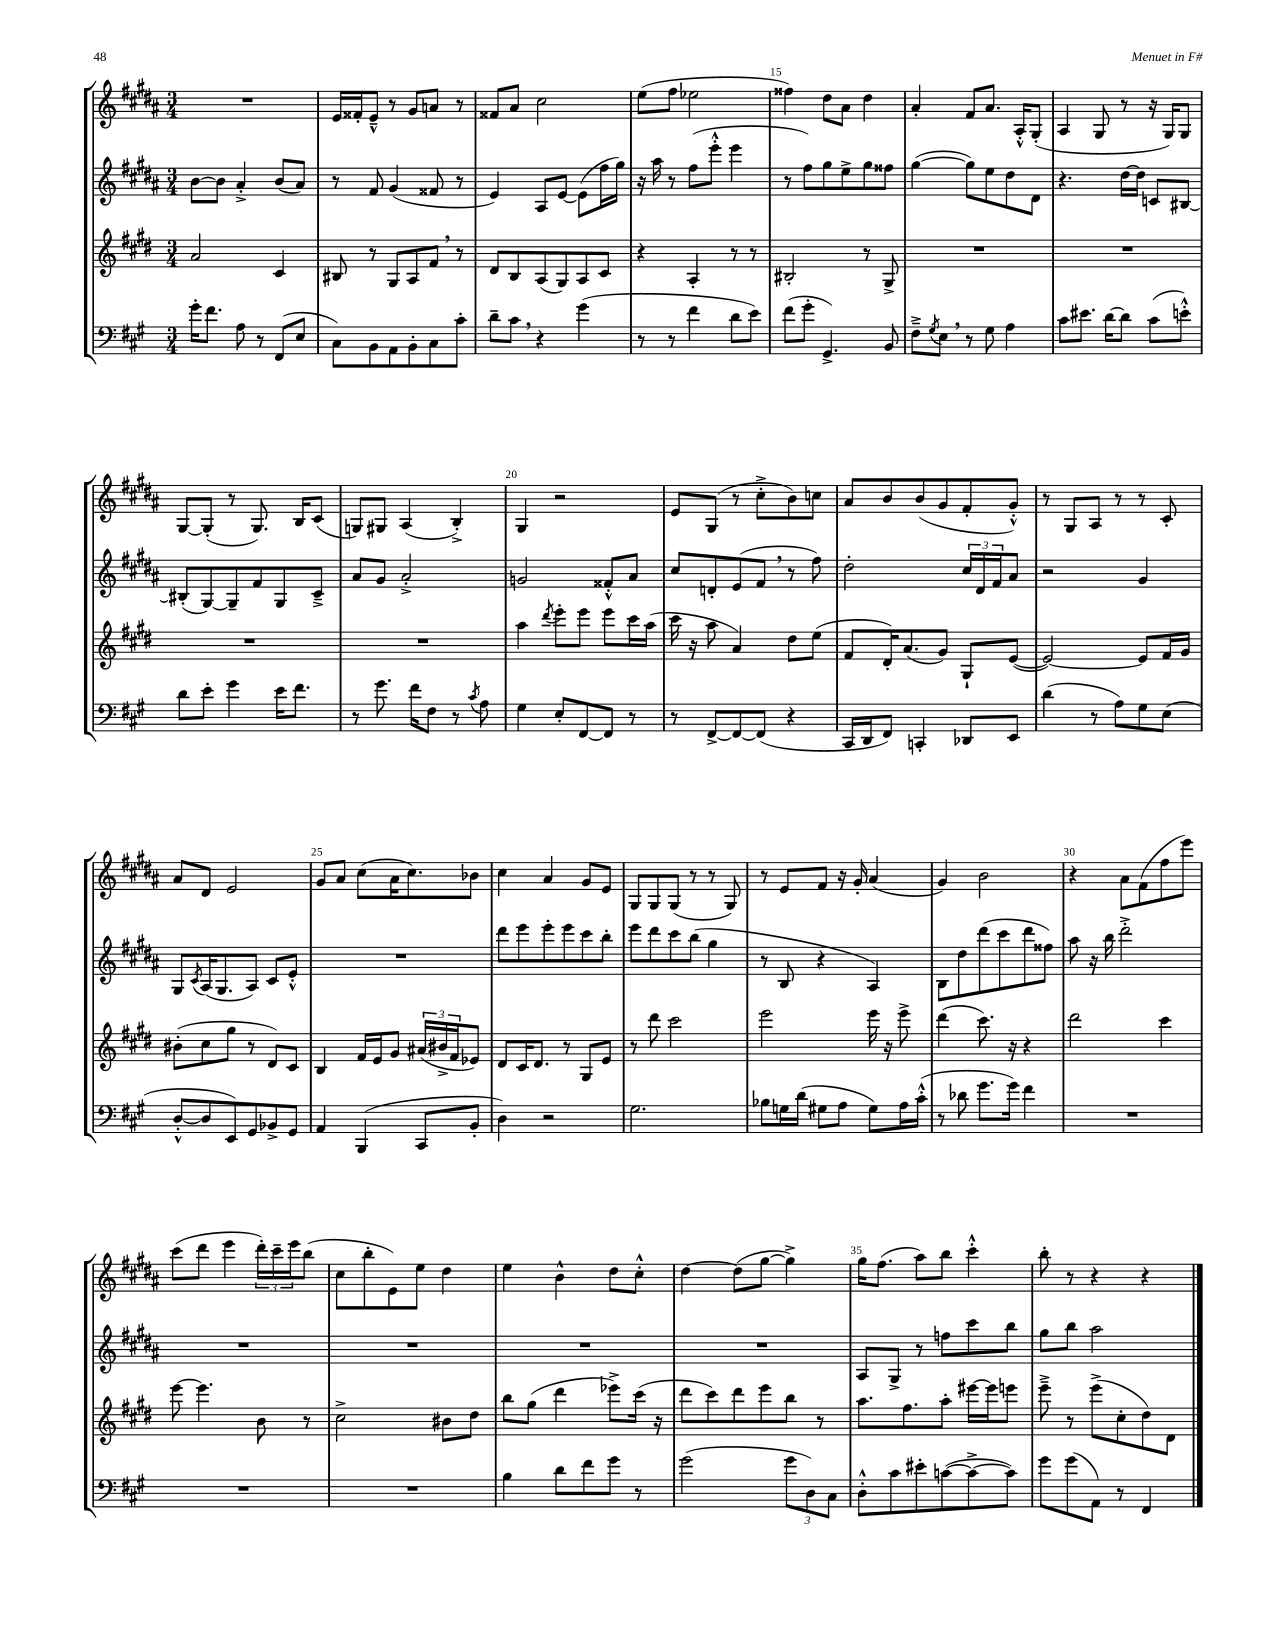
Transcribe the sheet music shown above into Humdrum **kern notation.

**kern	**kern	**kern	**kern
*staff4	*staff3	*staff2	*staff1
*clefF4	*clefG2	*clefG2	*clefG2
*k[f#c#g#]	*k[f#c#g#d#]	*k[f#c#g#d#a#]	*k[f#c#g#d#a#]
*M3/4	*M3/4	*M3/4	*M3/4
16g#'	2a	[8b	2.r
8.f#	.	.	.
.	.	8b]	.
8A	.	4a#'^	.
8r	.	.	.
(8FF#	4c#	(8b	.
8E	.	8a#)	.
=	=	=	=
8C#)	8B#	8r	16e
.	.	.	16f##'
8BB	8r	8f#	8e~^^
8AA	8G#	(4g#	8r
8BB'	8A	.	8g#
8C#	8f#	8f##	8a
8c#'	8r	8r	8r
=	=	=	=
8d~	8d#	4e)	8f##
8c#	8B	.	8a#
4r	(8A	8A#	2cc#
.	8G#)	[8e	.
(4g#	8A	(8e]	.
.	8c#	16ff#	.
.	.	16gg#)	.
=	=	=	=
8r	4r	16r	(8ee
.	.	16aa#	.
8r	.	8r	8ff#
4f#	4A'	(8ff#	2ee-
.	.	8eee'^^	.
8d	8r	4eee	.
8e)	8r	.	.
=	=	=	=
(8f#	2B#'	8r	4ff##)
8g#'	.	8ff#)	.
4.GG#^)	.	8gg#	8dd#
.	.	8ee^	8a#
.	8r	8gg#	4dd#
8BB	8G#^	8ff##	.
=	=	=	=
8F#~^	2.r	([4gg#	4a#'
8qG#	.	.	.
8E	.	.	.
8r	.	8gg#])	8f#
8G#	.	8ee	8.a#
4A	.	8dd#	.
.	.	.	16A#'^^
.	.	8d#	(8G#'
=	=	=	=
8c#	2.r	4.r	4A#
8.e#	.	.	.
.	.	.	8G#
[16d	.	.	.
8d]	.	[16dd#	8r
.	.	16dd#]	.
(8c#	.	8c	16r
.	.	.	16G#)
8e'^^)	.	[8B#	8G#
=	=	=	=
8d	2.r	(8B#']	[8G#
8e'	.	[8G#)	(8G#']
4g#	.	8G#~]	8r
.	.	8f#	8.G#)
16e	.	8G#	.
8.f#	.	.	16B
.	.	8c#~^	(8c#
=	=	=	=
8r	2.r	8a#	8G)
8.g#	.	8g#	8G#
.	.	2a#'^	(4A#
16f#	.	.	.
8F#	.	.	.
8r	.	.	4B'^)
8qc#	.	.	.
8A	.	.	.
=	=	=	=
4G#	4aa	2g	4G#
.	8qddd#	.	.
8E'	8eee'	.	2r
[8FF#	8eee	.	.
8FF#]	8eee	8f##'^^	.
8r	16ccc#	8a#	.
.	(16aa	.	.
=	=	=	=
8r	16ccc#	8cc#	8e
.	16r	.	.
[8FF#^	8aa	8d'	(8G#
8FF#_	4a)	(8e	8r
(8FF#]	.	8f#	8cc#'^
4r	8dd#	8r	8b)
.	(8ee	8ff#)	8cc
=	=	=	=
16CC#	8f#	2dd#'	8a#
16DD	.	.	.
8FF#)	16d#')	.	8b
.	(8.a	.	.
4CC'	.	.	(8b
.	8g#)	.	8g#
8DD-	8G#`	24cc#	8f#'
.	.	24d#	.
.	.	24f#	.
8EE	([8e	8a#	8g#'^^)
=	=	=	=
(4d	2e_)	2r	8r
.	.	.	8G#
8r	.	.	8A#
8A)	.	.	8r
8G#	8e]	4g#	8r
(8E	16f#	.	8c#'
.	16g#	.	.
=	=	=	=
[8D'^^	(8b#'	8G#	8a#
.	.	8qc#	.
8D]	8cc#	(16A#	8d#
.	.	8.G#	.
8EE)	8gg#	.	2e
8GG#	8r	8A#)	.
8BB-^	8d#)	8c#	.
8GG#	8c#	8e'^^	.
=	=	=	=
4AA	4B	2.r	8g#
.	.	.	8a#
(4BBB	16f#	.	(8cc#
.	16e	.	.
.	8g#	.	16a#
.	.	.	8.cc#)
8CC#	(24a#	.	.
.	24b#^	.	.
.	24f#	.	.
8BB'	8e-)	.	8b-
=	=	=	=
4D)	8d#	8ddd#	4cc#
.	16c#	8eee	.
.	8.d#	.	.
2r	.	8eee'	4a#
.	8r	8eee	.
.	8G#	8ccc#	8g#
.	8e	8bb'	8e
=	=	=	=
2.G#	8r	8eee	8G#
.	8ddd#	8ddd#	8G#
.	2ccc#	8ccc#	(8G#
.	.	(8bb	8r
.	.	4gg#	8r
.	.	.	8G#)
=	=	=	=
8B-	2eee	8r	8r
16G	.	8B	8e
(16d	.	.	.
8G#	.	4r	8f#
8A	.	.	16r
.	.	.	16g#'
8G#)	16eee	4A#)	(4a#
.	16r	.	.
16A	8eee^	.	.
(16c#'^^	.	.	.
=	=	=	=
8r	(4ddd#	8B	4g#)
8d-	.	8dd#	.
8.g#	8.ccc#)	(8ddd#	2b
.	.	8ccc#	.
16g#)	16r	.	.
4f#	4r	8ddd#	.
.	.	8ff##)	.
=	=	=	=
2.r	2ddd#	8aa#	4r
.	.	16r	.
.	.	16bb	.
.	.	2ddd#'^	8a#
.	.	.	(8f#
.	4ccc#	.	8ff#
.	.	.	8eee)
=	=	=	=
2.r	[8eee	2.r	(8ccc#
.	4.eee]	.	8ddd#
.	.	.	4eee
.	8b	.	24ddd#')
.	.	.	24ccc#~
.	.	.	24eee
.	8r	.	(8bb
=	=	=	=
2.r	2cc#^	2.r	8cc#
.	.	.	8bb'
.	.	.	8e)
.	.	.	8ee
.	8b#	.	4dd#
.	8dd#	.	.
=	=	=	=
4B	8bb	2.r	4ee
.	(8gg#	.	.
8d	4ddd#	.	4b^^
8f#	.	.	.
8g#	8eee-^)	.	8dd#
8r	(16ccc#	.	8cc#'^^
.	16r	.	.
=	=	=	=
(2g#	8ddd#	2.r	[4dd#
.	8ccc#)	.	.
.	8ddd#	.	(8dd#]
.	8eee	.	[8gg#
12g#	8bb	.	4gg#^])
12D)	.	.	.
.	8r	.	.
12C#	.	.	.
=	=	=	=
8D'^^	8.aa	8A#	16gg#
.	.	.	(8.ff#
8c#	.	8G#^	.
.	8.ff#	.	.
8e#'	.	8r	8aa#)
([8c	8aa'	8ff	8bb
8c^_	[16eee#	8ccc#	4ccc#'^^
.	16eee#]	.	.
8c])	8eee	8bb	.
=	=	=	=
8g#	8eee~^	8gg#	8bb'
(8g#	8r	8bb	8r
8AA)	(8eee^	2aa#	4r
8r	8cc#'	.	.
4FF#	8dd#)	.	4r
.	8d#	.	.
==	==	==	==
*-	*-	*-	*-
